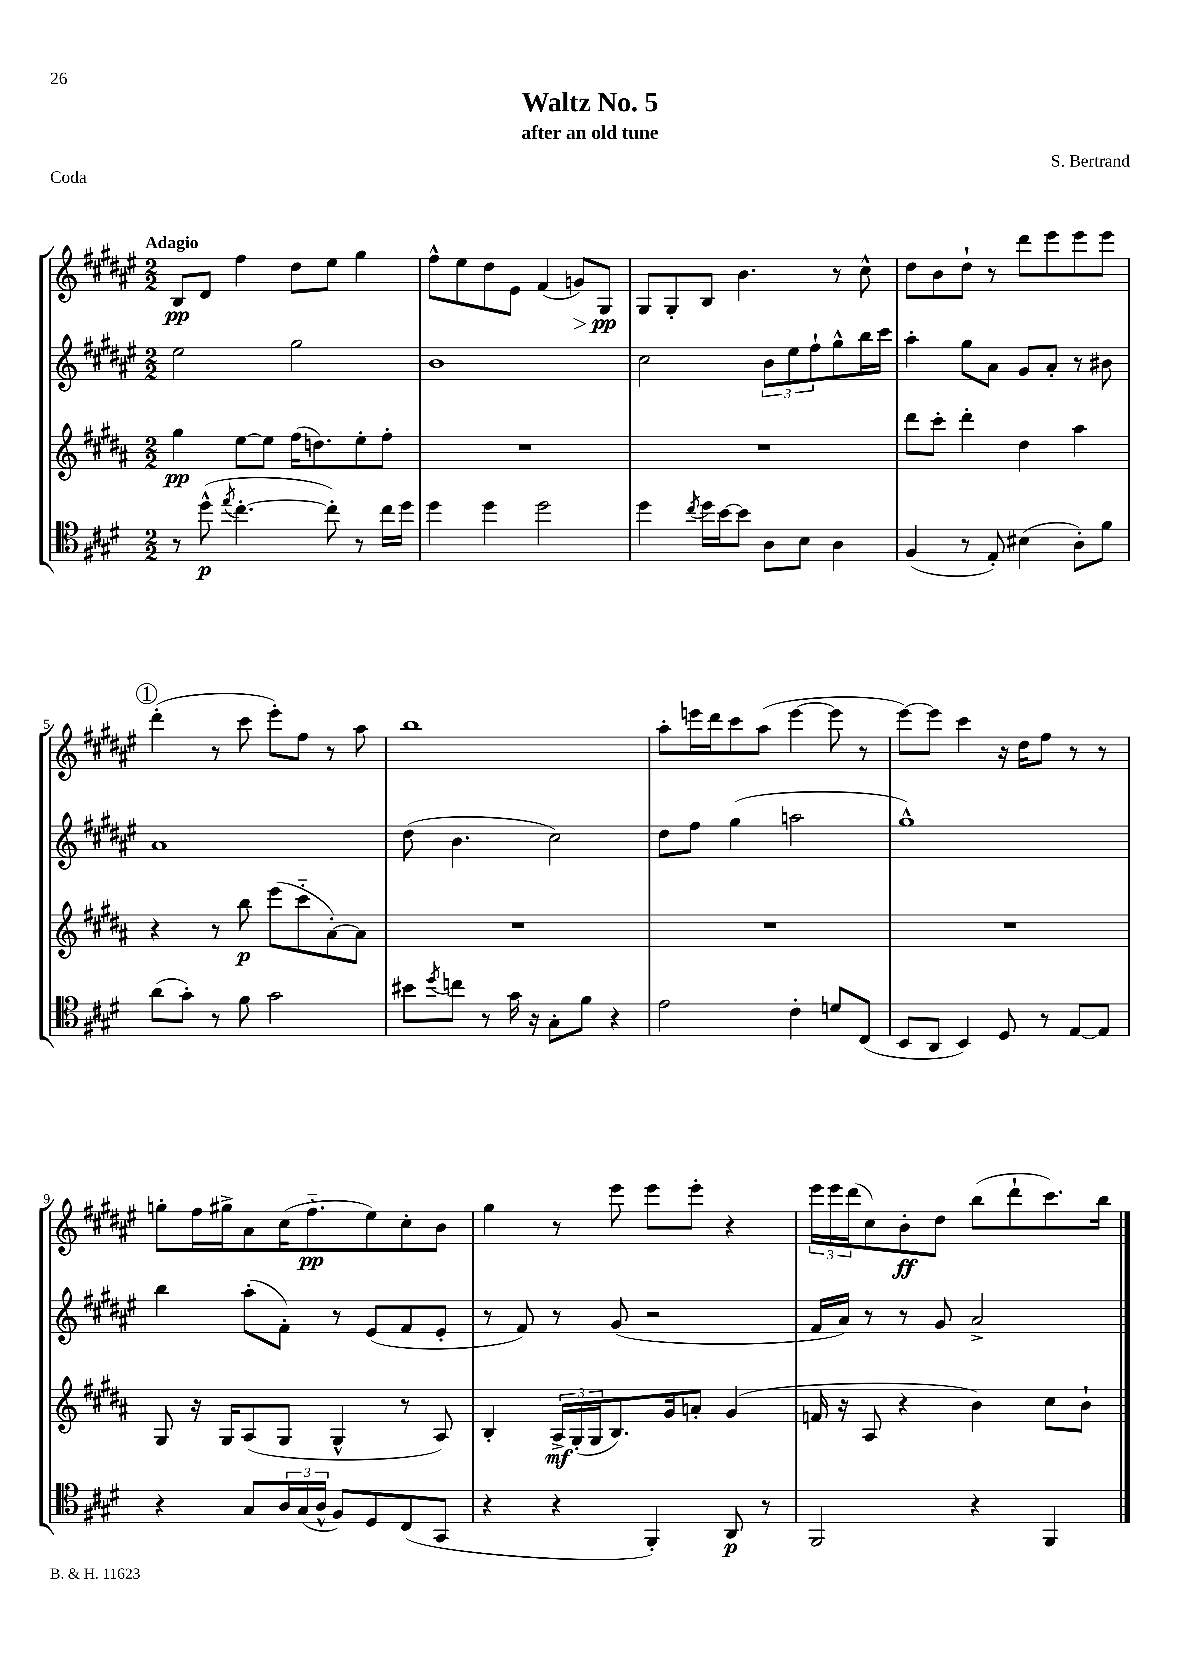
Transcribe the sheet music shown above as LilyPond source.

\header { title = "Waltz No. 5" composer = "S. Bertrand" subtitle = "after an old tune" piece = "Coda" }
<<
\new StaffGroup <<
\new Staff = "s0" {
    \clef treble \key fis \major \numericTimeSignature \time 2/2 \tempo "Adagio"
    b8\pp dis'8 fis''4 dis''8 eis''8 gis''4 |
    fis''8-^ eis''8 dis''8 eis'8 fis'4( g'8\>) gis8\pp\! |
    gis8 gis8-. b8 b'4. r8 cis''8-^ |
    dis''8 b'8 dis''8-! r8 dis'''8 eis'''8 eis'''8 eis'''8 |
    \mark \markup { \circle "1" } dis'''4-.( r8 cis'''8 eis'''8-.) fis''8 r8 ais''8 |
    b''1 |
    ais''8-. e'''16 dis'''16 cis'''8 ais''8( e'''4~ e'''8 r8 |
    eis'''8~) eis'''8 cis'''4 r16 dis''16 fis''8 r8 r8 |
    g''8-. fis''16 gis''16-> ais'8 cis''16( fis''8.-_\pp eis''8) cis''8-. b'8 |
    gis''4 r8 eis'''8 eis'''8 eis'''8-. r4 |
    \tuplet 3/2 { eis'''16 eis'''16 dis'''16( } cis''8) b'8-.\ff dis''8 b''8( dis'''8-! cis'''8.) b''16 \bar "|." |
}
\new Staff = "s1" {
    \clef treble \key fis \major \numericTimeSignature \time 2/2
    eis''2 gis''2 |
    b'1 |
    cis''2 \tuplet 3/2 { b'8 eis''8 fis''8-! } gis''8-^ b''16 cis'''16 |
    ais''4-. gis''8 ais'8 gis'8 ais'8-. r8 bis'8 |
    \mark \markup { \circle "1" } ais'1 |
    dis''8( b'4. cis''2) |
    dis''8 fis''8 gis''4( a''2 |
    gis''1-^) |
    b''4 ais''8-.( fis'8-.) r8 eis'8( fis'8 eis'8-. |
    r8 fis'8) r8 gis'8( r2 |
    fis'16 ais'16) r8 r8 gis'8 ais'2-> \bar "|." |
}
\new Staff = "s2" {
    \clef treble \key b \major \numericTimeSignature \time 2/2
    gis''4\pp e''8~ e''8 fis''16( d''8.) e''8-. fis''8-. |
    R1 |
    R1 |
    dis'''8 cis'''8-. dis'''4-. dis''4 ais''4 |
    \mark \markup { \circle "1" } r4 r8 b''8\p e'''8( cis'''8-_ ais'8~-.) ais'8 |
    R1 |
    R1 |
    R1 |
    gis8 r16 gis16 ais8( gis8 gis4-^ r8 ais8) |
    b4-. \tuplet 3/2 { ais16->\mf gis16-.( gis16 } b8.) gis'16 a'8-. gis'4( |
    f'16 r16 ais8 r4 b'4) cis''8 b'8-! \bar "|." |
}
\new Staff = "s3" {
    \clef tenor \key e \major \numericTimeSignature \time 2/2
    r8 dis''8-^\p( \acciaccatura { e''8 } cis''4.~-. cis''8-.) r8 cis''16 dis''16 |
    dis''4 dis''4 dis''2 |
    dis''4 \acciaccatura { cis''8 } dis''16 b'16~ b'8 a8 b8 a4 |
    fis4( r8 e8-.) bis4( a8-.) fis'8 |
    \mark \markup { \circle "1" } a'8( gis'8-.) r8 fis'8 gis'2 |
    bis'8 \acciaccatura { dis''8 } c''8 r8 gis'16 r16 gis8-. fis'8 r4 |
    e'2 cis'4-. d'8 cis8( |
    b,8 a,8 b,4) dis8 r8 e8~ e8 |
    r4 gis8 \tuplet 3/2 { a16 gis16( a16-^ } fis8) dis8 cis8( gis,8 |
    r4 r4 fis,4-.) a,8\p r8 |
    fis,2 r4 fis,4 \bar "|." |
}
>>
>>
